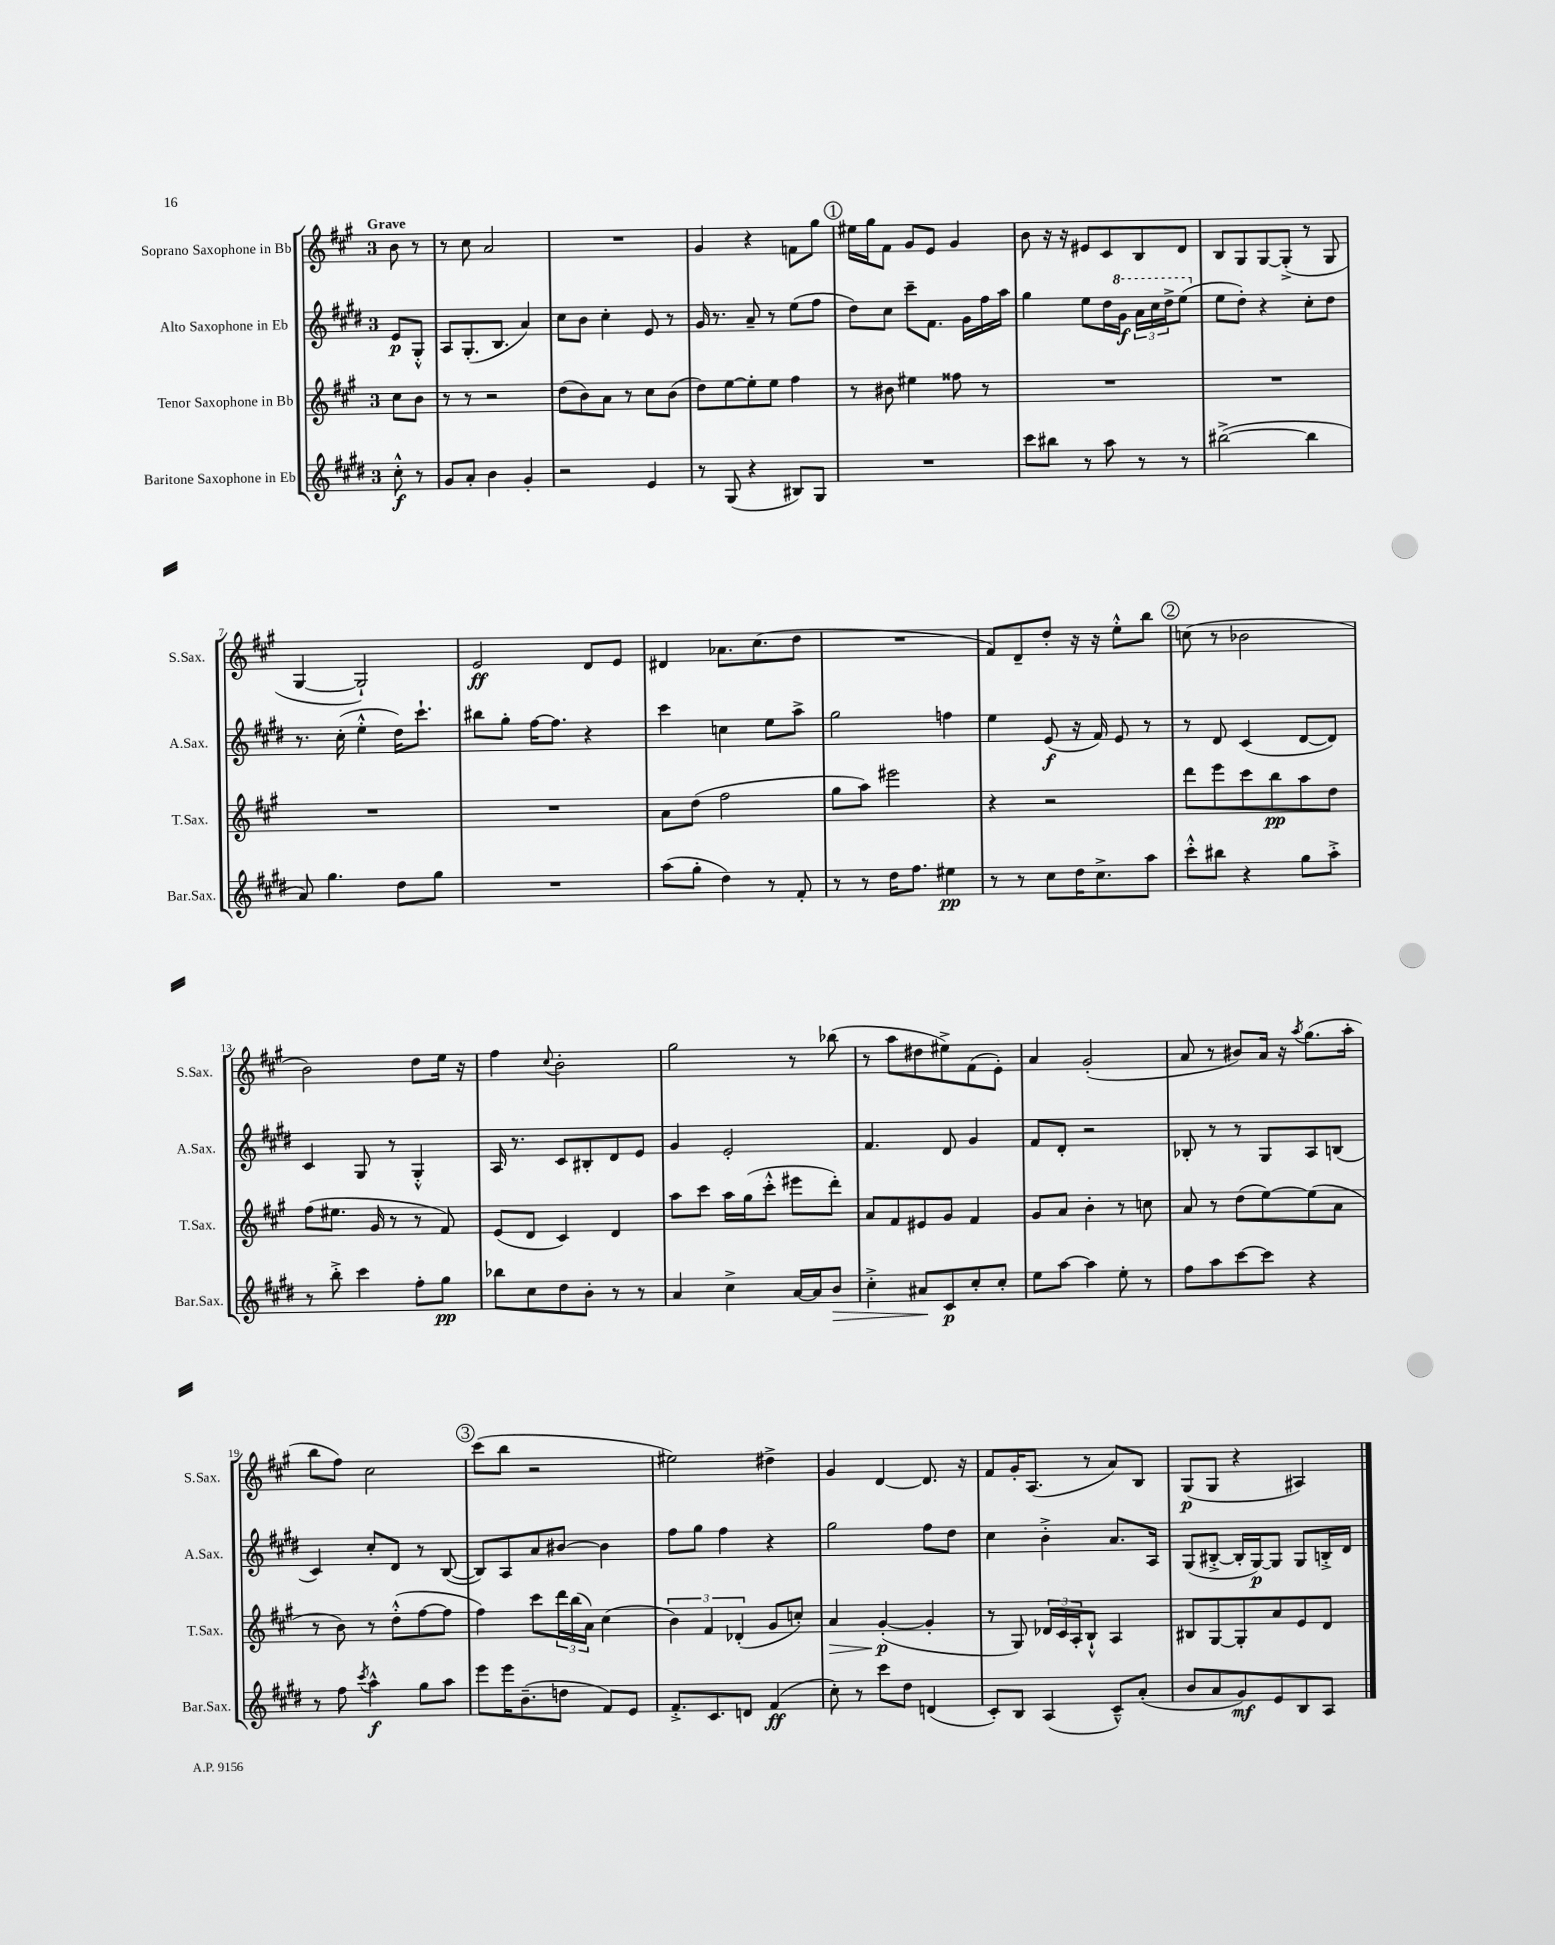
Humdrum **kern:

**kern	**dynam	**kern	**dynam	**kern	**dynam	**kern	**dynam
*part4	*part4	*part3	*part3	*part2	*part2	*part1	*part1
*staff4	*staff4	*staff3	*staff3	*staff2	*staff2	*staff1	*staff1
*I"Baritone Saxophone in Eb	*	*I"Tenor Saxophone in Bb	*	*I"Alto Saxophone in Eb	*	*I"Soprano Saxophone in Bb	*
*I'Bar.Sax.	*	*I'T.Sax.	*	*I'A.Sax.	*	*I'S.Sax.	*
*clefG2	*	*clefG2	*	*clefG2	*	*clefG2	*
*k[f#c#g#d#]	*	*k[f#c#g#]	*	*k[f#c#g#d#]	*	*k[f#c#g#]	*
*M3/4	*	*M3/4	*	*M3/4	*	*M3/4	*
=	=	=	=	=	=	=	=
!	!	!	!	!	!	!LO:TX:a:B:t=Grave	!
8cc#'^^\	f	8cc#\L	.	8e/L	p	8b\	.
8r	.	8b\J	.	8G#'^^/J	.	8r	.
=1	=1	=1	=1	=1	=1	=1	=1
8g#/L	.	8r	.	8A/L	.	8r	.
8a'/J	.	8r	.	(8.G#'/	.	8cc#\	.
4b\	.	2r	.	.	.	2a/	.
.	.	.	.	8.B/J	.	.	.
4g#'/	.	.	.	4a/)	.	.	.
=2	=2	=2	=2	=2	=2	=2	=2
2r	.	(8dd\L	.	8cc#\L	.	2.r	.
.	.	8b\)	.	8b\J	.	.	.
.	.	8a\J	.	4cc#'\	.	.	.
.	.	8r	.	.	.	.	.
4e/	.	8cc#\L	.	8e/	.	.	.
.	.	(8b\J	.	8r	.	.	.
=3	=3	=3	=3	=3	=3	=3	=3
8r	.	8dd\L)	.	16g#/	.	4g#/	.
.	.	.	.	8.r	.	.	.
(8G#/	.	[8ee\	.	.	.	.	.
4r	.	8ee'\]	.	8a~/	.	4r	.
.	.	8ee\J	.	8r	.	.	.
8B#X/L)	.	4ff#\	.	(8ee\L	.	8fn\L	.
8G#/J	.	.	.	8ff#\J	.	8gg#\J	.
!!LO:REH:place=s1:t=1
=4	=4	=4	=4	=4	=4	=4	=4
2.r	.	8r	.	8dd#\L)	.	16ee#X\LL	.
.	.	.	.	.	.	16gg#\J	.
.	.	8b#X\	.	8cc#\J	.	8f#\J	.
.	.	4ee#X\	.	8ccc#~\L	.	8g#/L	.
.	.	.	.	8.f#\J	.	8e/J	.
.	.	8ff##X\	.	.	.	4g#/	.
.	.	.	.	16g#\LL	.	.	.
.	.	8r	.	16ff#\	.	.	.
.	.	.	.	16aa\JJ	.	.	.
=5	=5	=5	=5	=5	=5	=5	=5
8ccc#\L	.	2.r	.	4gg#\	.	8b\	.
8bb#X\J	.	.	.	.	.	16r	.
.	.	.	.	.	.	16r	.
8r	.	.	.	8ee\L	.	8e#X/L	.
8aa\	.	.	.	16dd#\L	.	8c#/	.
*	*	*	*	*8va	*	*	*
.	.	.	.	16gg#\JJ	f	.	.
8r	.	.	.	24aa\LL	.	8B/	.
.	.	.	.	24ccc#\	.	.	.
.	.	.	.	24ddd#^\J	.	.	.
8r	.	.	.	(8eee\J	.	8d/J	.
=6	=6	=6	=6	=6	=6	=6	=6
*	*	*	*	*X8va	*	*	*
([2bb#X^\	.	2.r	.	8ee\L	.	8B/L	.
.	.	.	.	8dd#'\J)	.	8G#/	.
.	.	.	.	4r	.	[8G#/	.
.	.	.	.	.	.	(8G#'^/J]	.
4bb#\]	.	.	.	8cc#'\L	.	8r	.
.	.	.	.	8dd#\J	.	8G#/	.
!!LO:LB:g=z
=7	=7	=7	=7	=7	=7	=7	=7
8a/)	.	2.r	.	8.r	.	[4G#/	.
4.gg#\	.	.	.	.	.	.	.
.	.	.	.	(16cc#'\	.	.	.
.	.	.	.	4ee'^^\	.	2G#`/])	.
8dd#\L	.	.	.	16dd#\KL)	.	.	.
.	.	.	.	8.ccc#`\J	.	.	.
8gg#\J	.	.	.	.	.	.	.
=8	=8	=8	=8	=8	=8	=8	=8
2.r	.	2.r	.	8bb#X\L	.	2e/	ff
.	.	.	.	8gg#'\J	.	.	.
.	.	.	.	[16ff#\KL	.	.	.
.	.	.	.	8.ff#\J]	.	.	.
.	.	.	.	4r	.	8d/L	.
.	.	.	.	.	.	8e/J	.
=9	=9	=9	=9	=9	=9	=9	=9
(8aa\L	.	8a\L	.	4ccc#\	.	4d#X/	.
8gg#'\J	.	(8dd\J	.	.	.	.	.
4dd#\)	.	2ff#\	.	4ccn\	.	8.a-X\L	.
.	.	.	.	.	.	(8.cc#\	.
8r	.	.	.	8ee\L	.	.	.
8f#'/	.	.	.	8aa^\J	.	8dd\J	.
=10	=10	=10	=10	=10	=10	=10	=10
8r	.	8gg#\L	.	2gg#\	.	2.r	.
8r	.	8aa\J)	.	.	.	.	.
16dd#\KL	.	2eee#X\	.	.	.	.	.
8.ff#\J	.	.	.	.	.	.	.
4ee#X\	pp	.	.	4ffn\	.	.	.
=11	=11	=11	=11	=11	=11	=11	=11
8r	.	4r	.	4ee\	.	8f#/L)	.
8r	.	.	.	.	.	8d~/	.
8cc#\L	.	2r	.	(8e/	f	8dd'/J	.
16dd#\K	.	.	.	16r	.	16r	.
8.cc#^\	.	.	.	16f#/)	.	16r	.
.	.	.	.	8e/	.	8ee'^^\L	.
8aa\J	.	.	.	8r	.	8bb\J	.
!!LO:REH:place=s1:t=2
=12	=12	=12	=12	=12	=12	=12	=12
8ccc#'^^\L	.	8ddd\L	.	8r	.	(8ccn\	.
8bb#X\J	.	8eee\	.	8d#/	.	8r	.
4r	.	8ccc#\	.	(4c#/	.	2b-X\	.
.	.	8bb\	pp	.	.	.	.
8gg#\L	.	8aa\	.	[8d#/L	.	.	.
8aa'^\J	.	8dd\J	.	8d#/J])	.	.	.
!!LO:LB:g=z
=13	=13	=13	=13	=13	=13	=13	=13
8r	.	(8ff#\L	.	4c#/	.	2b\)	.
8bb'^\	.	8.ee#X\J	.	.	.	.	.
4ccc#\	.	.	.	8G#/	.	.	.
.	.	16g#/	.	.	.	.	.
.	.	8r	.	8r	.	.	.
8ff#'\L	.	8r	.	4G#'^^/	.	8dd\L	.
8gg#\J	pp	8f#/)	.	.	.	16ee\Jk	.
.	.	.	.	.	.	16r	.
=14	=14	=14	=14	=14	=14	=14	=14
8bb-X\L	.	(8e/L	.	16A/	.	4ff#\	.
.	.	.	.	8.r	.	.	.
8cc#\	.	8d/J	.	.	.	.	.
.	.	.	.	.	.	8qqcc#/	.
8dd#\	.	4c#/)	.	8c#/L	.	2b'\	.
8b'\J	.	.	.	8B#X'/	.	.	.
8r	.	4d/	.	8d#/	.	.	.
8r	.	.	.	8e/J	.	.	.
=15	=15	=15	=15	=15	=15	=15	=15
4a/	.	8aa\L	.	4g#/	.	2gg#\	.
.	.	8ccc#\J	.	.	.	.	.
4cc#^\	.	16aa\LL	.	2e'/	.	.	.
.	.	(16gg#\J	.	.	.	.	.
.	.	8ccc#'^^\J	.	.	.	.	.
[16a/LL	.	8eee#X\L	.	.	.	8r	.
16a/J]	.	.	.	.	.	.	.
!	!LO:HP:b	!	!	!	!	!	!
8b/J	>	8ddd'\J)	.	.	.	(8bb-X\	.
=16	=16	=16	=16	=16	=16	=16	=16
4cc#'^\	.	8a/L	.	4.f#/	.	8r	.
.	.	8f#/	.	.	.	8aa\L	.
8a#X/L	.	8e#X/	.	.	.	8dd#X\	.
8c#/	] p	8g#/J	.	8d#/	.	8ee#X^\)	.
8cc#'/	.	4f#/	.	4g#/	.	(8f#\	.
8cc#'/J	.	.	.	.	.	8e'\J)	.
=17	=17	=17	=17	=17	=17	=17	=17
8ee\L	.	8g#/L	.	8f#/L	.	4a/	.
[8aa\J	.	8a/J	.	8d#'/J	.	.	.
4aa\]	.	4b'\	.	2r	.	(2g#'/	.
8ee'\	.	8r	.	.	.	.	.
8r	.	8ccn\	.	.	.	.	.
=18	=18	=18	=18	=18	=18	=18	=18
8ff#\L	.	8a/	.	8B-X'/	.	8a/	.
8aa\	.	8r	.	8r	.	8r	.
[8ccc#\	.	(8dd\L	.	8r	.	8b#X/L)	.
8ccc#\J]	.	[8ee\)	.	8G#/L	.	16a/Jk	.
.	.	.	.	.	.	16r	.
.	.	.	.	.	.	8qaa/	.
4r	.	(8ee\]	.	8A/	.	(8.gg#\L	.
.	.	8a\J	.	(8Bn/J	.	.	.
.	.	.	.	.	.	16aa'\Jk	.
!!LO:LB:g=z
=19	=19	=19	=19	=19	=19	=19	=19
8r	.	8r	.	4c#/)	.	8bb\L	.
8ff#\	.	8b\)	.	.	.	8ff#\J)	.
8qccc#/	.	.	.	.	.	.	.
4aa^^\	f	8r	.	8cc#'/L	.	2cc#\	.
.	.	(8dd'^^\L	.	8d#/J	.	.	.
8gg#\L	.	[8ff#\	.	8r	.	.	.
8aa\J	.	8ff#\J]	.	([8B/	.	.	.
!!LO:REH:place=s1:t=3
=20	=20	=20	=20	=20	=20	=20	=20
8eee\L	.	4ff#\)	.	8B/L])	.	(8ccc#\L	.
16eee\K	.	.	.	8A/	.	8bb\J	.
(8.b~\	.	.	.	.	.	.	.
.	.	8ccc#\L	.	8a/	.	2r	.
8ddn\J	.	24ddd\L	.	[8b#X/J	.	.	.
.	.	(24bb\	.	.	.	.	.
.	.	24a\JJ)	.	.	.	.	.
8f#/L)	.	(4cc#\	.	4b#\]	.	.	.
8e/J	.	.	.	.	.	.	.
=21	=21	=21	=21	=21	=21	=21	=21
8.f#'^/L	.	6b\)	.	8ff#\L	.	2ee#X\)	.
.	.	.	.	8gg#\J	.	.	.
.	.	6f#/	.	.	.	.	.
8.c#/	.	.	.	.	.	.	.
.	.	.	.	4ff#\	.	.	.
.	.	(6d-X'/	.	.	.	.	.
8dn/J	.	.	.	.	.	.	.
(4f#/	ff	8g#/L	.	4r	.	4dd#X^\	.
.	.	8ccn'/J)	.	.	.	.	.
=22	=22	=22	=22	=22	=22	=22	=22
!	!	!	!LO:HP:b	!	!	!	!
8cc#'\)	.	4a/	>	2gg#\	.	4g#/	.
8r	.	.	.	.	.	.	.
8ccc#\L	.	([4g#'/	p	.	.	[4d/	.
8dd#\J	.	.	.	.	.	.	.
(4dn/	.	4g#'/]	]	8ff#\L	.	8.d/]	.
.	.	.	.	8dd#\J	.	.	.
.	.	.	.	.	.	16r	.
=23	=23	=23	=23	=23	=23	=23	=23
8c#'/L)	.	8r	.	4cc#\	.	8f#/L	.
8B/J	.	8G#/)	.	.	.	16g#'/K	.
.	.	.	.	.	.	(8.A/J	.
(4A/	.	24d-X/LL	.	4b'^\	.	.	.
.	.	24c#/	.	.	.	.	.
.	.	24A'/J	.	.	.	.	.
.	.	8B`^^/J	.	.	.	8r	.
8c#~^^/L)	.	4A/	.	8.a/L	.	8a/L)	.
(8a'/J	.	.	.	.	.	8B/J	.
.	.	.	.	16A/Jk	.	.	.
=24	=24	=24	=24	=24	=24	=24	=24
8b/L	.	8B#X/L	.	(8G#/L	.	(8G#/L	p
8a/	.	[8G#/	.	[8B#X'^/J	.	8G#/J	.
8g#/)	mf	8G#'/]	.	16B#'/LL]	.	4r	.
.	.	.	.	[16G#/J)	p	.	.
8e/	.	8a/	.	8G#/J]	.	.	.
8B/	.	8e/	.	8G#/L	.	4A#X/)	.
8A/J	.	8d/J	.	16Bn'^/L	.	.	.
.	.	.	.	16d#/JJ	.	.	.
==	==	==	==	==	==	==	==
*-	*-	*-	*-	*-	*-	*-	*-
